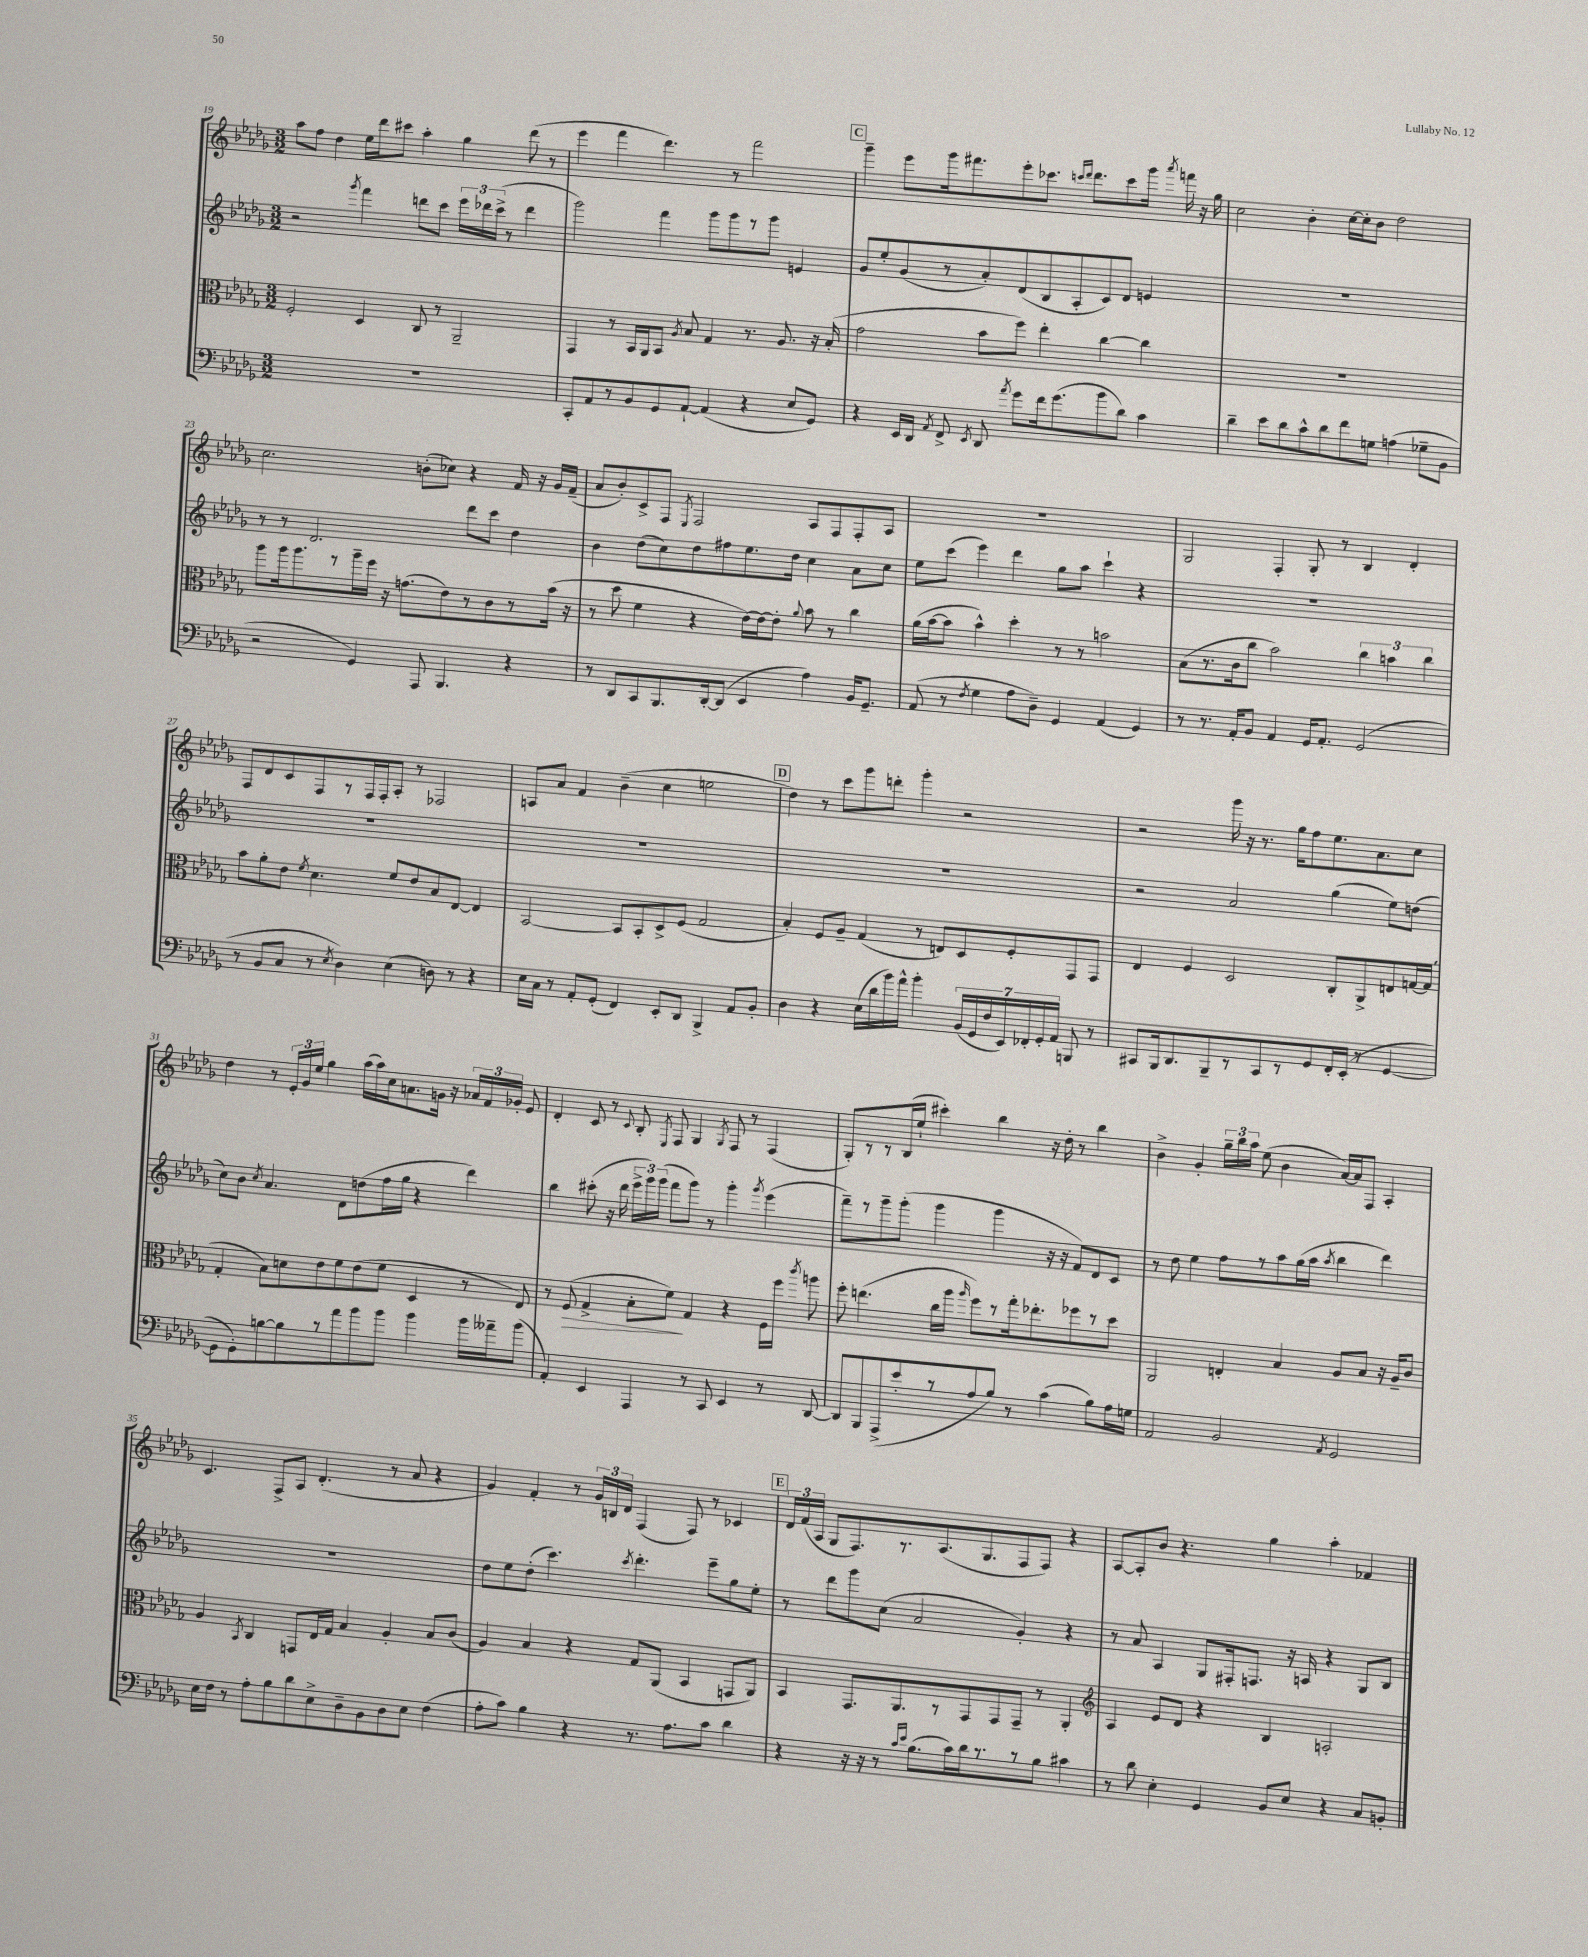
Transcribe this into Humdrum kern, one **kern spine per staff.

**kern	**kern	**kern	**kern
*staff4	*staff3	*staff2	*staff1
*clefF4	*clefC3	*clefG2	*clefG2
*k[b-e-a-d-g-]	*k[b-e-a-d-g-]	*k[b-e-a-d-g-]	*k[b-e-a-d-g-]
*M3/2	*M3/2	*M3/2	*M3/2
1.r	2F'/	2r	8aa-\L
.	.	.	8ff\J
.	.	.	4dd-\
.	.	8qggg-/	.
.	4D-/	4fff\	16ee-\LL
.	.	.	16ddd-\J
.	.	.	8ccc#\J
.	8C/	8ddd\L	4aa-'\
.	8r	8ccc\J	.
.	2AA-~/	24eee-\LL	4gg-\
.	.	24ddd-\	.
.	.	(24ccc^\JJ	.
.	.	8r	.
.	.	4ddd-\	(8ddd-\
.	.	.	8r
=	=	=	=
8CC'/L	4GG-/	2ggg-\)	4eee-\
8AA-/	.	.	.
8r	8r	.	4fff\
8BB-/	16BB-/LL	.	.
.	16AA-/J	.	.
8GG-/	8BB-/J	4fff\	4.ddd-\)
.	8qA-/	.	.
[8AA-`/J	8B-/	.	.
(4AA-/]	4G-/	8ggg-\L	.
.	.	8ggg-\	8r
4r	8.r	8r	2fff\
.	.	8ggg-\J	.
.	8.A-/	.	.
8E-/L	.	4e/	.
8GG-/J)	16r	.	.
.	(16B-'/	.	.
=	=	=	=
4r	2g-\	8g-/L	4ggg-~\
.	.	8ee-'/	.
16EE-/LL	.	(8g-/	8eee-\L
16DD-/JJ	.	.	.
8qAA-/	.	.	.
8FF^/	.	8r	16ggg-\k
.	.	.	8.fff#\
8qEE-/	.	.	.
8DD-/	8b-\L	8a-'/)	.
8qa-/	.	.	.
8g-\L	8ff\J)	(8d-/	8eee-'\
16f\k	4ee-'\	8B-/	8.ccc-\J
(8.g-\	.	.	.
.	.	8A-'/	.
.	.	.	16qqccc/LL
.	.	.	16qqddd-/JJ
.	.	.	8.ddd-\L
8b-\	[4cc\	8c/)	.
8d-\J)	.	8d-/J	8ccc\
4c\	4cc\]	4e/	16ggg-\Jk
.	.	.	8qaaa-/
.	.	.	16fff\
.	.	.	16r
.	.	.	16gg-\
=	=	=	=
4d-~\	1.r	1.r	2cc\
8e-\L	.	.	.
8d-\	.	.	.
8c^^\	.	.	4b-'\
8d-\	.	.	.
8f\	.	.	[16cc\LL
.	.	.	16cc'\]J
8G\J	.	.	8b-\J
(4A\	.	.	2dd-\
8G-~\L	.	.	.
8BB-\J	.	.	.
=	=	=	=
2r	8aa-\L	8r	2.cc\
.	16aa-\k	8r	.
.	8.aa-\	.	.
.	.	2.d-/	.
.	8r	.	.
4GG-/)	16aa-~\L	.	.
.	16ff\JJ	.	.
.	16r	.	.
.	(8.g\L	.	.
8AAA-/	.	.	(8b'\L
4.BBB-/	8e-\)	.	8cc-\J)
.	8r	8ddd-\L	4r
.	8c\	8ccc\J	.
4r	8r	4dd-\	16f/
.	.	.	16r
.	(16b-\Jk	.	16g-/LL
.	16r	.	(16f~/JJ
=	=	=	=
8r	8r	4b-\	8a-/L
8DD-/L	8dd-\	.	8b-'/)
8CC/	4f\	(8dd-\L	8c^/
8.BBB-/	.	8cc\)	8F/J
.	.	.	8qE-/
.	4r	8dd-\	2F/
[16DD-'/k	.	.	.
(8DD-/]J	.	8ff#\	.
4EE-/	[16e-\LL)	8.ee-\	.
.	16e-\_J	.	.
.	8e-'\]J	.	.
.	.	16dd-\Jk	.
.	8qqa-/	.	.
4A-\)	8b-\	4cc\	8A-/L
.	8r	.	8F/
16BB-/LK	4cc\	8a-\L	8F'/
8.GG-~/J	.	.	.
.	.	8cc\J	8A-/J
=	=	=	=
(8AA-/	(16a-\LL	8ee-\L	1.r
.	[16b-\J	.	.
8r	8b-\]J	(8ccc\J	.
8qF/	.	.	.
4G-\	4b-^^\)	4eee-\)	.
8A-\L	4dd-'\	4ddd-\	.
8D-~\J)	.	.	.
4GG-/	8r	8gg-\L	.
.	8r	8aa-\J	.
(4AA-/	2b\	4ccc`\	.
4GG-/)	.	4r	.
=	=	=	=
8r	(8B-\L	1.r	2G-/
8.r	8.r	.	.
16AA-'/LK	16c\k	.	.
8BB-/J	8cc\J	.	.
4AA-/	2b-\)	.	4F'/
16GG-/LK	.	.	8G-'/
8.AA-'/J	.	.	.
.	.	.	8r
(2GG-/	6cc\	.	4B-/
.	6b\	.	.
.	.	.	4d-'/
.	6cc\	.	.
=	=	=	=
8r	8b-\L	1.r	8F/L
8BB-/L	8a-'\	.	8d-/
8C/J	8e-\J	.	8c/
.	8qf/	.	.
8r	4.d-\	.	8F/
8qE-/	.	.	.
4D-\)	.	.	8r
.	.	.	16F/L
.	.	.	16F'/J
(4E-\	8f/L	.	8A-'/J
.	8e-/	.	8r
8D\)	8B-/	.	2F-/
8r	[8E-/J	.	.
4r	4E-/]	.	.
=	=	=	=
16E-\LL	[2BB-/	1.r	8A/L
16C\JJ	.	.	.
8r	.	.	8a-/J
8AA-'/L	.	.	4f/
(8GG-'/J	.	.	.
4FF/)	8BB-/]L	.	(4b-~\
.	8BB-'/	.	.
8EE-'/L	8D-^/	.	4cc\
8DD-/J	(8F/J	.	.
4BBB-^/	2G-/	.	2ee\
8AA-/L	.	.	.
8BB-'/J	.	.	.
=	=	=	=
4D-\	4B-'/)	1.r	4dd-\)
4r	8F/L	.	8r
.	8A-~/J	.	8ccc\L
(16E-\LL	(4G-/	.	8ggg-\
16d-\	.	.	.
16b-\)	.	.	8ddd'\J
16a-^^\JJ	.	.	.
4b-'\	8r	.	4ggg-'\
.	8E/L)	.	.
(28BB-/LL	8D-/	.	2r
28GG-/	.	.	.
28F/	.	.	.
28EE-/)	.	.	.
.	8F'/	.	.
28FF-'/	.	.	.
28GG-'/	.	.	.
28AA-/JJ	.	.	.
8BBB/	8GG-/	.	.
8r	8GG-/J	.	.
=	=	=	=
8CC#/L	4E-/	2r	2r
16BBB-/k	.	.	.
8.DD-/	.	.	.
.	4F/	.	.
8BBB-~/	.	.	.
8r	2D-/	2a-/	16ggg-\
.	.	.	16r
8CC#/	.	.	8.r
8r	.	.	.
.	.	.	16gg-\LK
8GG-/	.	.	8ff\
16FF'/L	8C'/L	(4gg-\	8.ee-\
(16EE-'/JJ	.	.	.
8r	8AA-^/	.	.
.	.	.	8.a-\
[4GG-/	8E/	8ee-\L)	.
.	[16G/L	(8dd\J	8cc\J
.	(16G/]JJ	.	.
=	=	=	=
8GG-\]L	4G-'/	8cc\L)	4dd-\
8GG-'\)	.	8b-\J	.
.	.	8qcc/	.
[8B\	8B-\L)	4.a-/	8r
8B\]	8d\	.	24e-'/LL
.	.	.	24g-/
.	.	.	24ee-/JJ
8r	8e-\	.	4gg-\
8a-\	8f\	8d-\L	.
8b-\	(8e-\	(8dd\	(16aa-\LL
.	.	.	16aa-\)
8b-\J	8f\J	16ff\L	16cc\J
.	.	16gg-\JJ	8.a\
4b-\	4D-/	4r	.
.	.	.	16g\Jk
.	.	.	16r
16b-\LL	8r	4ddd-\)	24a-/LL
.	.	.	24f/
16a--~\J	.	.	.
.	.	.	24g-'/JJ
(8b-\J	8E-/)	.	8e-/
=	=	=	=
4AA-'/)	8r	4bb-\	4d-'/
.	(8F/	.	.
4EE-/	4G-^/	(8ccc#'\	8c/
.	.	16r	8r
.	.	16ddd-\	.
.	.	.	8qqc/
4AAA-/	8B-'\L	24eee-^\LL	8B-'/
.	.	24ggg-\)	.
.	.	(24ggg-\JJ	.
.	.	.	8qE-/
.	8f\J)	8fff\L	8F/
8r	4G-/	8ggg-\J)	4G-/
8CC/	.	8r	.
.	.	.	8qG-/
4EE-/	4r	4ggg-'\	8F/
.	.	.	8r
.	.	8qggg-/	.
8r	16F\LL	(4eee-\	(4F/
.	16ff\JJ	.	.
.	8qccc/	.	.
[8DD-/	8aa\	.	.
=	=	=	=
8DD-/]L	8ff'\	8fff~\L)	8G-'/L)
8BBB-/	(4.ee\	8r	8r
(8AAA-^/	.	8ggg-~\	8r
8e-'/	.	(8ggg-'\J	(16B-/L
.	.	.	16ee-`/JJ
8r	16cc\LL	4ggg-\	4ccc#'\)
.	16aa-\JJ	.	.
.	16qqaa-/	.	.
8A-/	8ff\L)	.	.
8B-/J)	8r	4ggg-\	4bb-\
8r	16gg-'\k	.	.
.	8.ee-'\	.	.
(4c\	.	16r	16r
.	.	16r	16dd-'\
.	8ff-\	8f/L)	8r
8B-\L)	8r	8d-/	4bb-\
16A-\L	8dd-\J	8c/J	.
16G\JJ	.	.	.
=	=	=	=
2AA-/	2AA-/	8r	4b-^\
.	.	8dd-\	.
.	.	4ee-\	4g-'/
2BB-/	4E'/	8ff\L	24gg-~\LL
.	.	.	24bb-\
.	.	.	24aa-\JJ
.	.	8r	(8ee-\
.	4B-/	8aa-\	4b-\
.	.	(16gg-\L	.
.	.	16aa-\JJ	.
8qAA-/	.	8qaa-/	.
2GG-/	8A-/L	4bb-\	[16a-/LL)
.	.	.	16a-/]J
.	8B-/J	.	8F/J
.	16r	4ddd-\)	4A-'/
.	16A-~/LK	.	.
.	8c/J	.	.
=	=	=	=
16E-\LL	4A-/	1.r	4.c/
16F\JJ	.	.	.
8r	.	.	.
.	8qBB-/	.	.
8A-'\L	4C/	.	.
8B-\	.	.	8F^/L
8d-\	8GG/L	.	8A-/J
8E-^\	16E-/L	.	(4.d-'/
.	16G-/JJ	.	.
8D-~\	4B-/	.	.
8BB-\	.	.	.
8D-\	4A-'/	.	8r
8E-\J	.	.	8a-/
(4F\	8B-/L	.	4r
.	(8c/J	.	.
=	=	=	=
8A-'\L	4A-/)	8dd-\L	4g-/)
8c\J)	.	8ee-\	.
4B-\	4B-/	(8dd-'\J	4f'/
.	.	4.ccc\)	.
4r	4r	.	8r
.	.	.	24g-/LL
.	.	.	24B/
.	.	.	24d-/JJ
.	.	8qccc/	.
8.r	8G-/L	4.ddd-'\	(4F/
.	(8AA-/J	.	.
8.A-\L	.	.	.
.	4BB-/	.	8F/)
8c\J	.	8eee-~\L	8r
4d-\	8GG/L	8gg-\	4c-/
.	8AA-/J)	8ee-'\J	.
=	=	=	=
4r	4BB-/	8r	24d-/LL
.	.	.	(24f/
.	.	.	24A-/JJ
.	.	8ddd-\L	8G-/L
16r	8.GG-/L	8ggg-\	8.F/)
16r	.	.	.
8r	.	(8cc\J	.
.	8.AA-/	.	8.r
16qqc/LL	.	.	.
16qqe-/JJ	.	.	.
(8.B-\L	.	2a-/	.
.	8r	.	(8.A-/
16c\L)	.	.	.
16d-\J	8GG-/	.	.
8.r	.	.	8.G-/
.	8GG-/	.	.
8r	8GG-~/J	4g-'/)	8F/
8B-\J	8r	.	8F/J)
4c#\	4AA-'/	4r	4r
=	=	=	=
*	*clefG2	*	*
8r	4A-/	8r	[8A-/L
8d-\	.	8a-/	8A-'/]
4E-'\	8e-/L	4A-/	8b-/J
.	8d-/J	.	4.r
4GG-/	4r	8G-/L	.
.	.	16F#'/k	.
.	.	8.F/J	.
8BB-/L	4B-/	.	4gg-\
8E-/J	.	16r	.
.	.	16A/	.
4r	2A'/	4r	4aa-'\
8C/L	.	8G-/L	4f-/
8BB'/J	.	8B-/J	.
==	==	==	==
*-	*-	*-	*-
